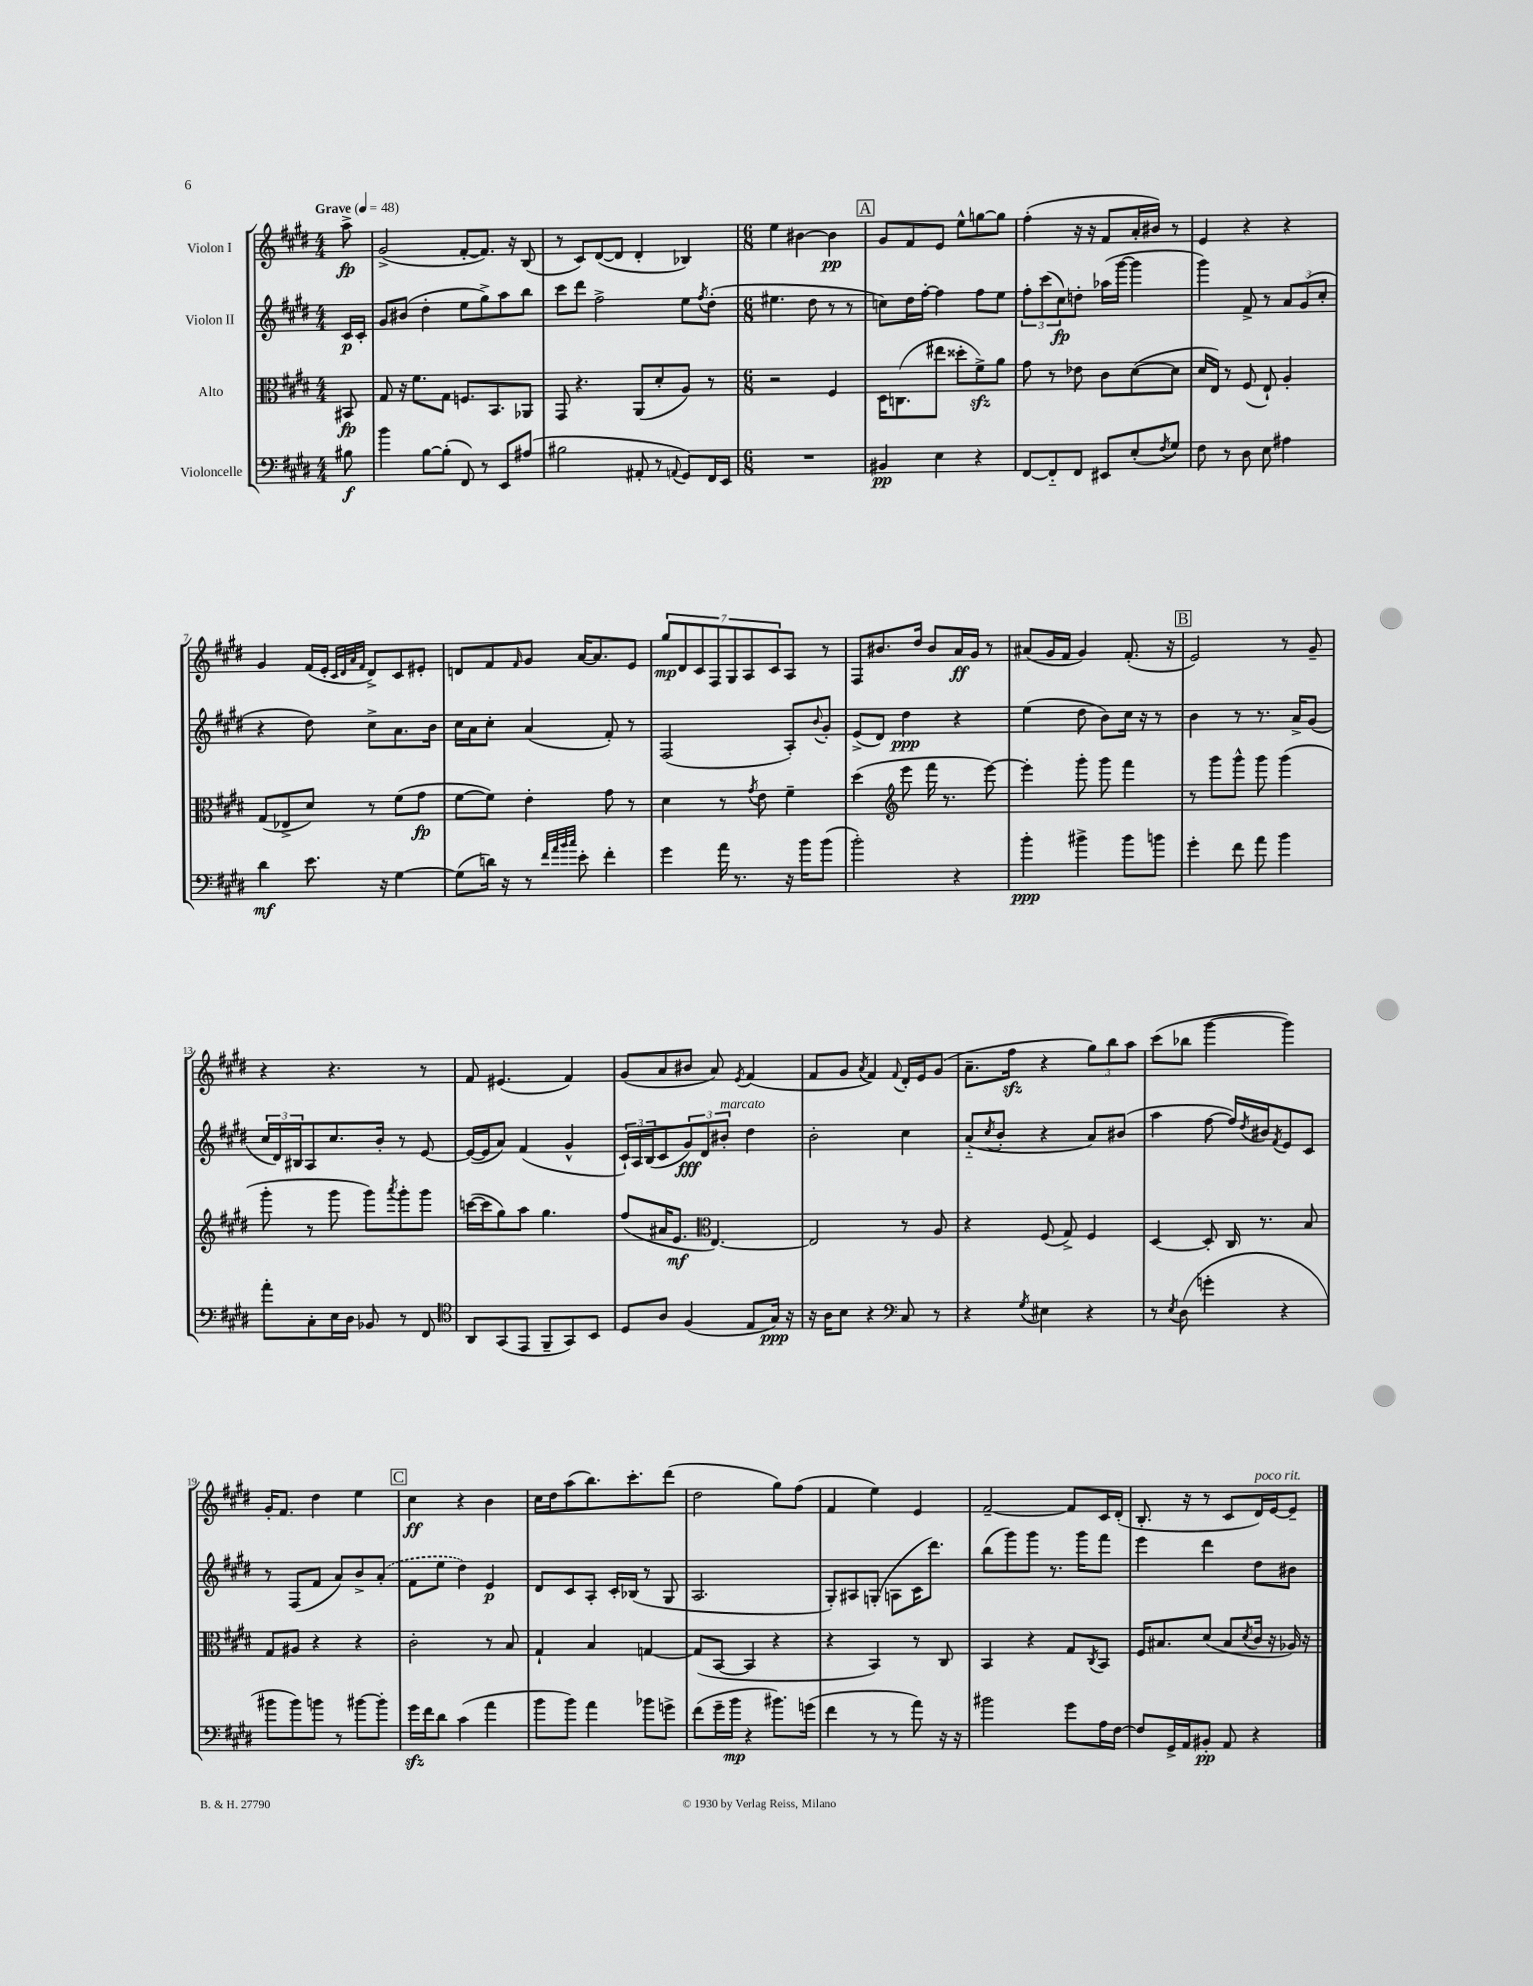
<<
\new StaffGroup <<
\new Staff = "s0" \with { instrumentName = "Violon I" } {
    \clef treble \key e \major \numericTimeSignature \time 4/4 \partial 8 \tempo "Grave" 4 = 48
    a''8->\fp |
    gis'2->( fis'8~-. fis'8.) r16 b8( |
    r8 cis'8) dis'8~( dis'8 dis'4-. bes4) |
    \numericTimeSignature \time 6/8 e''4 bis'4~ bis'4\pp |
    \mark \markup { \box "A" } gis'8 fis'8 e'8 e''8-^ g''8~ g''8 |
    fis''4-.( r16 r16 fis'8 a'16-. bis'16) r8 |
    e'4 r4 r4 |
    gis'4 fis'16( e'16-. \grace { cis'32 dis'32 a'32 fis'32 } dis'8->) cis'8 eis'8-. |
    d'8 fis'8 \grace { fis'16 } gis'8 a'16~ a'8. e'8 |
    \tuplet 7/4 { gis''8\mp dis'8 cis'8 fis8 gis8 a8 cis'8 } a8 r8 |
    fis8 bis'8. dis''16 bis'8 a'16\ff gis'16 r8 |
    ais'8( gis'16 fis'16 gis'4) fis'8.-.( r16 |
    \mark \markup { \box "B" } e'2) r8 gis'8-- |
    r4 r4. r8 |
    fis'8 eis'4.( fis'4) |
    gis'8( a'8 bis'8 a'8) \acciaccatura { e'8 } fis'4( |
    fis'8 gis'8 \acciaccatura { a'8 } fis'4) \appoggiatura { fis'8 } dis'16-. e'16 gis'8( |
    a'8.-- fis''16\sfz r4 \tuplet 3/2 { gis''8) b''8 a''8 } |
    cis'''8( bes''8 gis'''4~ gis'''4) |
    gis'16-. fis'8. dis''4 e''4 |
    \mark \markup { \box "C" } cis''4\ff r4 b'4 |
    cis''16 dis''16 a''8( b''8.) cis'''8.-. dis'''8( |
    dis''2 gis''8) fis''8( |
    fis'4 e''4) e'4 |
    fis'2~-- fis'8 cis'16 dis'16-.( |
    b8.-. r16 r8 cis'8 dis'16^\markup { \italic "poco rit." }) e'16~ e'8-- \bar "|." |
}
\new Staff = "s1" \with { instrumentName = "Violon II" } {
    \clef treble \key e \major \numericTimeSignature \time 4/4 \partial 8
    cis'16\p cis'16-. |
    gis'8 bis'8( dis''4-. e''8 gis''8->) a''8 b''8 |
    cis'''8 dis'''8 fis''2-> e''8 \acciaccatura { fis''8 } dis''8-.( |
    \numericTimeSignature \time 6/8 eis''4. dis''8 r8 r8 |
    \mark \markup { \box "A" } c''8) dis''16 fis''16~-. fis''4 fis''8 e''8 |
    \tuplet 3/2 { fis''8-. cis'''8( cis''8\fp) } d''8-. aes''16( gis'''16~ gis'''4 |
    gis'''4) fis'8-> r8 \tuplet 3/2 { a'8 gis'8( cis''8-. } |
    r4 dis''8) cis''8-> a'8. b'16 |
    cis''16 a'16 cis''8-. a'4( fis'8-.) r8 |
    fis2( a8-.) \appoggiatura { b'8 } gis'8-. |
    e'8->( dis'8) dis''4\ppp r4 |
    e''4( dis''8 b'8) cis''16 r16 r8 |
    \mark \markup { \box "B" } b'4 r8 r8. a'16-> gis'8( |
    \tuplet 3/2 { cis''16 dis'16) bis16 } a8 cis''8. b'16-. r8 e'8~ |
    e'16~( e'16 a'8) fis'4( gis'4-^ |
    \tuplet 3/2 { cis'16-!) a16 b16( } cis'8 \tuplet 3/2 { gis'8\fff) dis'8 bis'8-.^\markup { \italic "marcato" } } dis''4 |
    b'2-. cis''4 |
    a'8-_( \acciaccatura { cis''8 } b'8-. r4 a'8) bis'8( |
    a''4 fis''8~ fis''16) \acciaccatura { dis''8 } bis'16 \acciaccatura { fis'8 } e'8 cis'8 |
    r8 fis8( fis'8 a'8) b'8-> \once \slurDashed a'8-.( |
    \mark \markup { \box "C" } fis'8 e''8 dis''4) e'4\p |
    dis'8 cis'8 a8-. cis'16-. bes16( r8 gis8 |
    a2. |
    gis8-.) ais8 g8-.( a8 cis'16 dis'''8.) |
    b''8( gis'''8) gis'''8 r8. gis'''16 fis'''8 |
    e'''4 dis'''4 dis''8 bis'8 \bar "|." |
}
\new Staff = "s2" \with { instrumentName = "Alto" } {
    \clef alto \key e \major \numericTimeSignature \time 4/4 \partial 8
    bis,8\fp |
    gis8 r16 fis'8. gis8 f8. b,8. aes,8 |
    gis,8 r4. a,8( dis'8-. a8) r8 |
    \numericTimeSignature \time 6/8 r2 fis4 |
    \mark \markup { \box "A" } dis16 c8.( eis''8 disis''8-. fis'8->\sfz) a'8 |
    gis'8 r8 ees'8 cis'8 dis'8~( dis'8 |
    dis'16 e16) r8 fis8( e8-!) a4-. |
    gis8( ees8-> dis'8) r8 fis'8( gis'8\fp |
    fis'8~ fis'8) e'4-. gis'8 r8 |
    dis'4 r8 \acciaccatura { gis'8 } e'8 fis'4-- |
    dis''4( \clef treble e'''8 fis'''16 r8. e'''8~) |
    e'''4-. gis'''8-. gis'''8 fis'''4 |
    \mark \markup { \box "B" } r8 gis'''8 gis'''8-^ gis'''8 gis'''4( |
    gis'''8-. r8 gis'''8 gis'''8) \acciaccatura { a'''8 } gis'''8-. gis'''8 |
    c'''16~( c'''16 gis''8) a''8 gis''4. |
    fis''8( ais'16 e'8.\mf \clef alto e4.~) |
    e2 r8 a8 |
    r4 fis8( gis8->) fis4 |
    dis4~ dis8-. cis16 r8. b8 |
    gis8 ais8 r4 r4 |
    \mark \markup { \box "C" } cis'2-. r8 b8 |
    gis4-! b4 g4~ |
    g8( b,8~ b,4 r4 |
    r4 b,4) r8 cis8 |
    b,4 r4 gis8 \acciaccatura { cis8 } b,8 |
    fis16 bis8. dis'8( bis8 \acciaccatura { dis'8 } cis'16 r16 aes16) r16 \bar "|." |
}
\new Staff = "s3" \with { instrumentName = "Violoncelle" } {
    \clef bass \key e \major \numericTimeSignature \time 4/4 \partial 8
    bis8\f |
    b'4 b8~ b8-.( fis,8) r8 e,8 ais8( |
    bis2 ais,8-. r8 \appoggiatura { a,8 } gis,8) fis,16 e,16 |
    \numericTimeSignature \time 6/8 R2. |
    \mark \markup { \box "A" } bis,4\pp e4 r4 |
    fis,8~ fis,8-_ fis,8 eis,8 e8-.( \acciaccatura { fis8 } gis8) |
    fis8 r8 dis8 e8 ais4 |
    dis'4\mf e'8. r16 gis4~ |
    gis8( d'16) r16 r8 \grace { fis'32 a'32 b'32 cis''32 } e'8-. fis'4-. |
    gis'4 a'16 r8. r16 b'16 b'8( |
    b'2-.) r4 |
    b'4-.\ppp bis'4-> bis'8 b'8 |
    \mark \markup { \box "B" } gis'4-. fis'8 a'8 b'4 |
    a'8-. cis8-. e16 dis16 bes,8 r8 fis,8 |
    \clef tenor a,8 gis,8( e,8 fis,8-- gis,8) b,8 |
    dis8 a8 fis4( e8 gis16\ppp) r16 |
    r16 a16 b8 r4 \clef bass cis8 r8 |
    r4 \acciaccatura { gis8 } eis4 r4 |
    r8 \acciaccatura { e8 } dis8( g'4-. r4 |
    bis'8 bis'8) b'8 r8 bis'8~ bis'8-. |
    \mark \markup { \box "C" } gis'16\sfz fis'16 dis'8 cis'4( a'4 |
    b'8 b'8) a'4 bes'8 g'8-> |
    fis'8( gis'16-- b'16\mp r4 bis'8.) g'16( |
    fis'4 r8 r8 a'8) r16 r16 |
    bis'2 gis'8 a16 fis16~ |
    fis8 gis,16-> a,16 bis,8-.\pp a,8 r4 \bar "|." |
}
>>
>>
